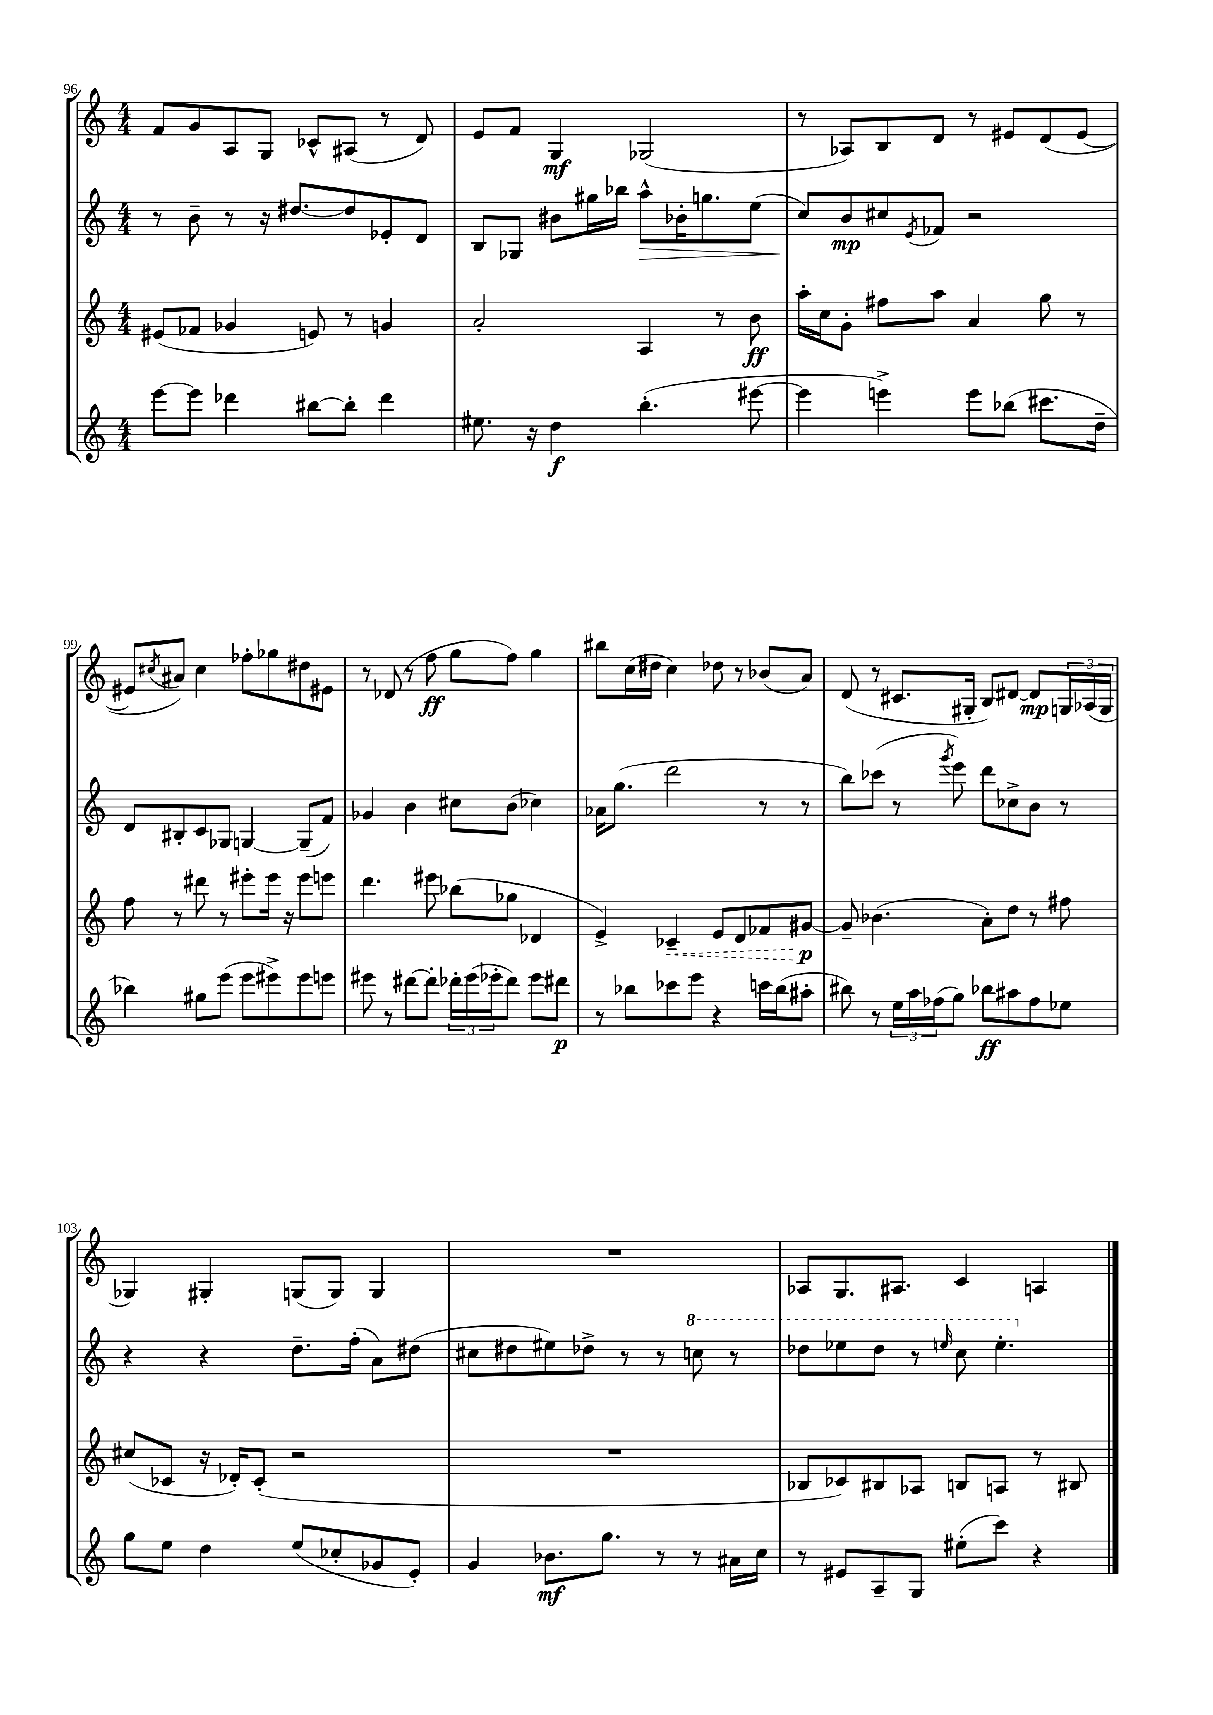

**kern	**kern	**kern	**kern
*staff4	*staff3	*staff2	*staff1
*clefG2	*clefG2	*clefG2	*clefG2
*k[]	*k[]	*k[]	*k[]
*M4/4	*M4/4	*M4/4	*M4/4
[8eee	(8e#	8r	8f
8eee]	8f-	8b~	8g
4ddd-	4g-	8r	8A
.	.	16r	8G
.	.	[8.dd#	.
[8bb#	8e)	.	8c-^^
8bb#']	8r	8dd#]	(8A#
4ddd-	4g	8e-'	8r
.	.	8d	8d)
=	=	=	=
8.ee#	2a'	8B	8e
.	.	8G-	8f
16r	.	.	.
4dd	.	8b#	4G
.	.	16gg#	.
.	.	16bb-	.
(4.bb'	4A	8aa^^	(2G-
.	.	16b-'	.
.	.	8.gg	.
.	8r	.	.
[8eee#	8b	(8ee	.
=	=	=	=
4eee#]	16aa'	8cc)	8r
.	16cc	.	.
.	8g'	8b	8A-)
4eee^)	8ff#	8cc#	8B
.	.	8qe	.
.	8aa	8f-	8d
8eee	4a	2r	8r
(8bb-	.	.	8e#
8.ccc#	8gg	.	(8d
.	8r	.	[8e#
16dd~	.	.	.
=	=	=	=
4bb-)	8ff	8d	8e#]
.	.	.	8qcc#
.	8r	8B#'	8a#)
8gg#	8ddd#	8c	4cc#
(8eee	8r	8G-	.
8eee	8eee#'	[4G	8ff-'
8eee#^)	16eee#	.	8gg-
.	16r	.	.
8eee#	8eee#	(8G~]	8dd#
8eee	8eee	8f)	8e#
=	=	=	=
8eee#	4.ddd	4g-	8r
8r	.	.	(8d-
[8ddd#	.	4b	8r
8ddd#']	8eee#	.	8ff
24ddd-'	(8bb-	8cc#	8gg
(24eee#	.	.	.
24eee-'	.	.	.
8ddd-)	8gg-	(8b	8ff)
8eee-	4d-	4cc-)	4gg
8ddd#	.	.	.
=	=	=	=
8r	4e^)	16a-	8bb#
.	.	(8.gg	.
8bb-	.	.	(16cc
.	.	.	16dd#
8ccc-	4c-~	2ddd	4cc)
8eee	.	.	.
4r	8e	.	8dd-
.	8d	.	8r
16ccc	8f-	8r	(8b-
(16bb-	.	.	.
8aa#'	[8g#	8r	8a)
=	=	=	=
8bb#)	8g#~]	8bb)	(8d
8r	(4.b-	(8ccc-	8r
24ee	.	8r	8.c#
24aa	.	.	.
(24ff-	.	.	.
.	.	8qggg	.
8gg)	.	8eee)	.
.	.	.	16G#'
8bb-	8a')	8ddd	8B)
8aa#	8dd	8cc-^	[8d#
8ff-	8r	8b	8d#]
8ee-	8ff#	8r	24G
.	.	.	(24A-
.	.	.	24G
=	=	=	=
8gg	(8cc#	4r	4G-)
8ee	8c-	.	.
4dd	16r	4r	4G#'
.	16d-')	.	.
.	(8c-'	.	.
(8ee	2r	8.dd~	(8G
8cc-'	.	.	8G)
.	.	(16ff'	.
8g-	.	8a)	4G
8e')	.	(8dd#	.
=	=	=	=
4g	1r	8cc#	1r
.	.	8dd#	.
8.b-	.	8ee#)	.
.	.	8dd-^	.
8.gg	.	.	.
.	.	8r	.
8r	.	8r	.
8r	.	8ccc	.
16a#	.	8r	.
16cc	.	.	.
=	=	=	=
8r	8B-	8ddd-	8A-
8e#	8c-)	8eee-	8.G
8A~	8B#	8ddd-	.
.	.	.	8.A#
8G	8A-	8r	.
.	.	16qqeee	.
(8ee#'	8B	8ccc	4c
8ccc)	8A	4.eee'	.
4r	8r	.	4A
.	8B#	.	.
==	==	==	==
*-	*-	*-	*-
